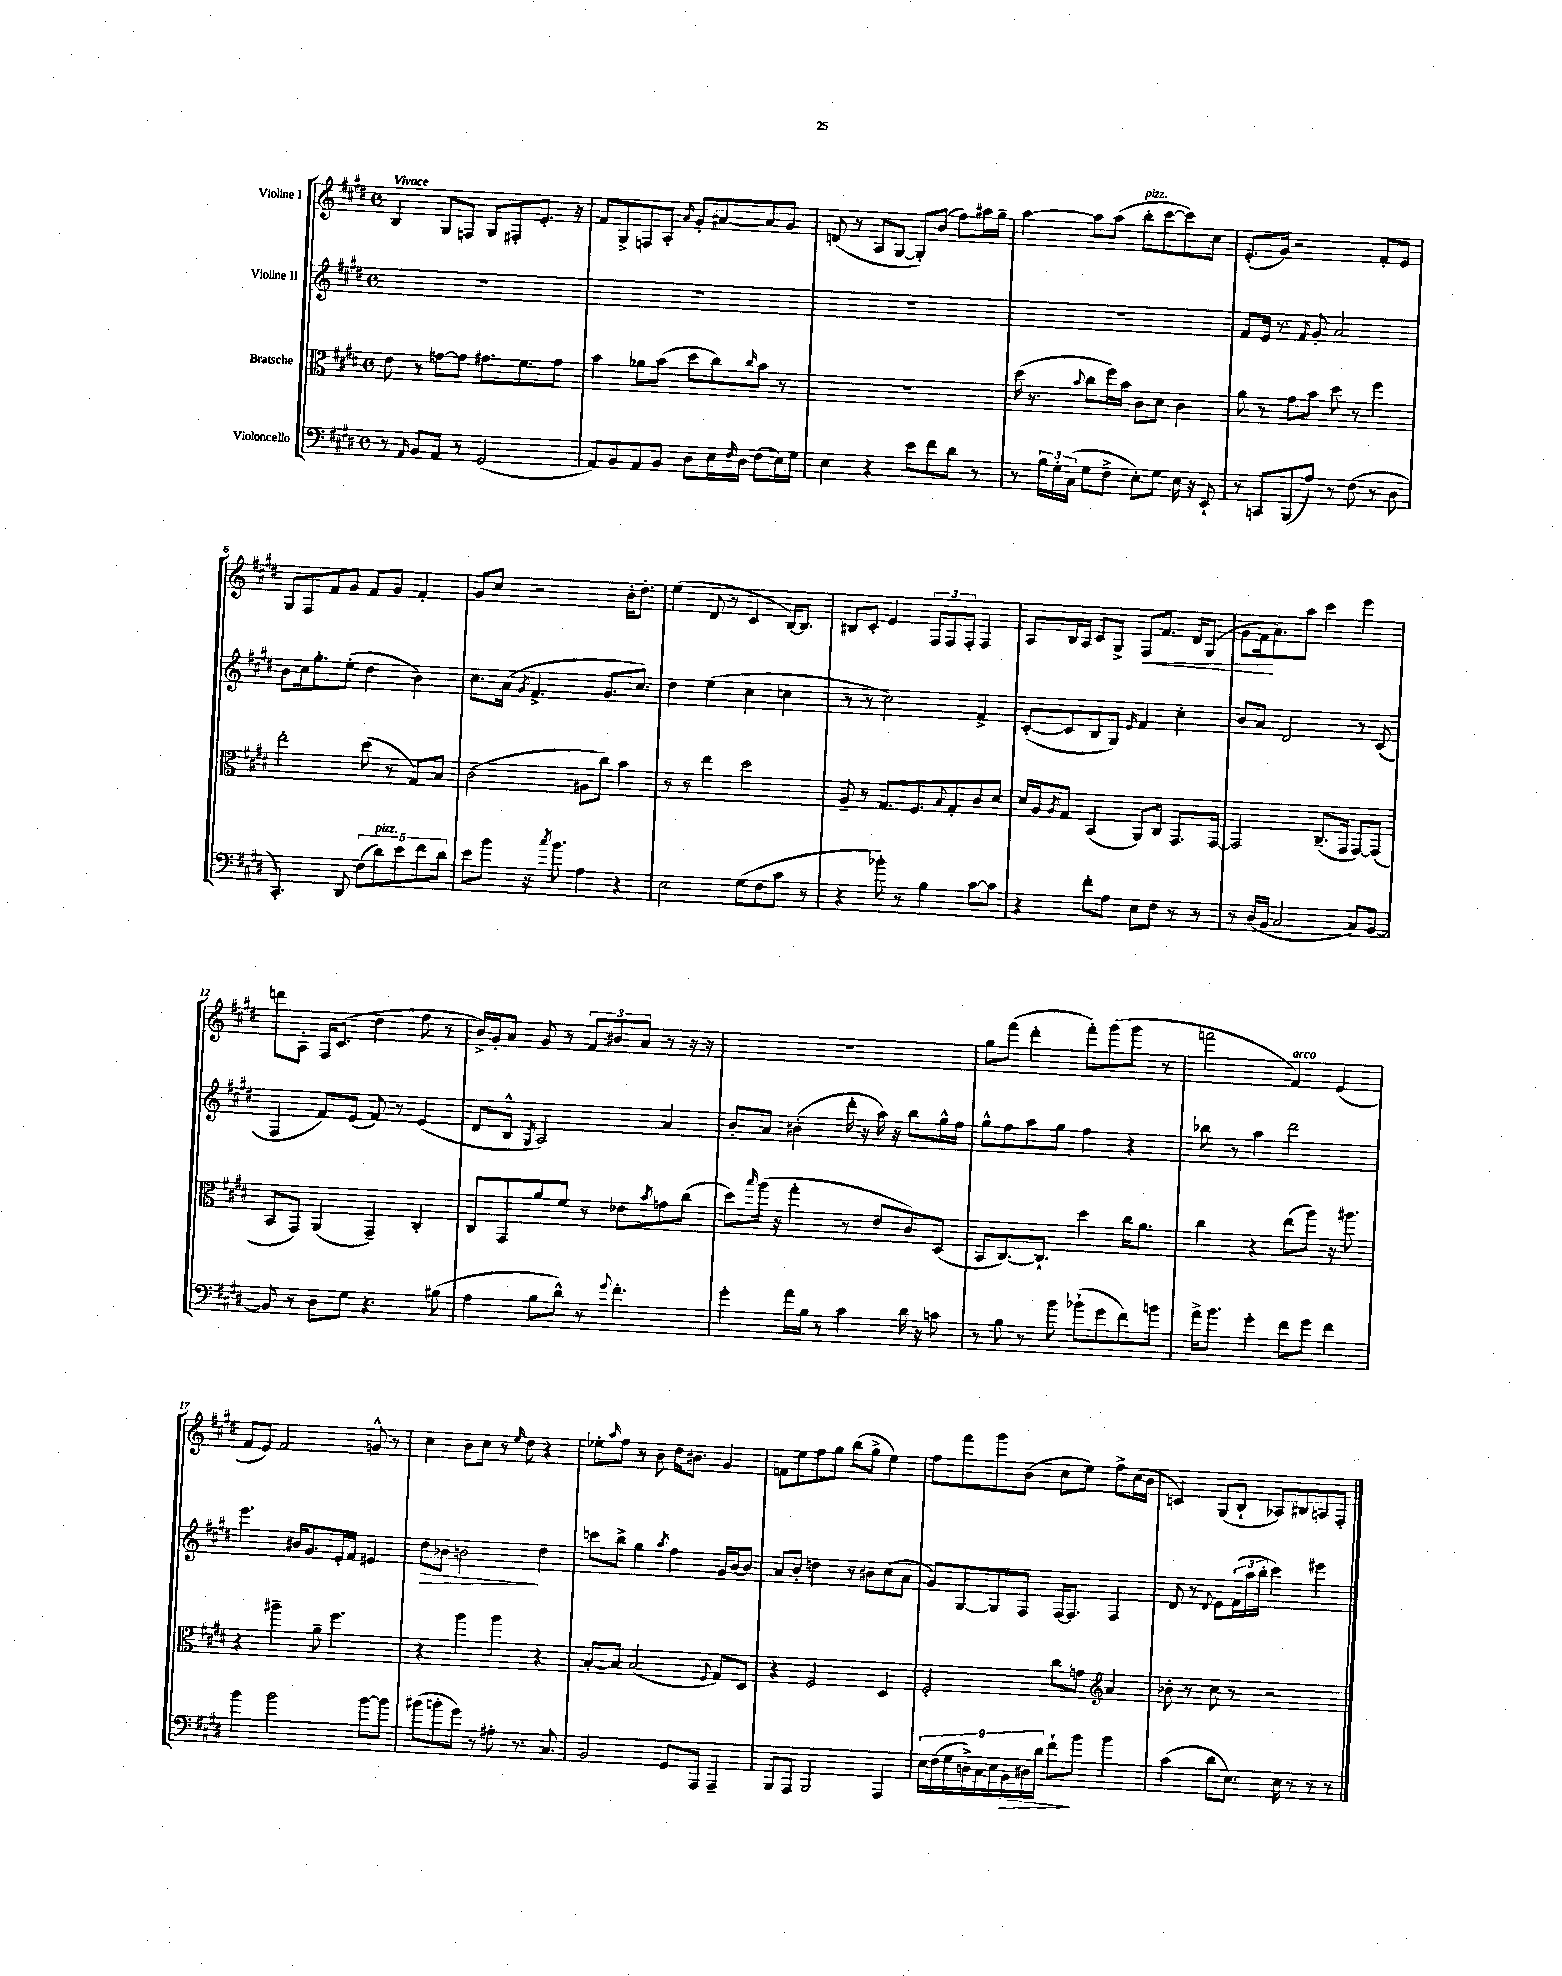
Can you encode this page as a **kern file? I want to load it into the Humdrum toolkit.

**kern	**dynam	**kern	**kern	**dynam	**kern	**dynam
*part4	*part4	*part3	*part2	*part2	*part1	*part1
*staff4	*staff4	*staff3	*staff2	*staff2	*staff1	*staff1
*I"Violoncello	*	*I"Bratsche	*I"Violine II	*	*I"Violine I	*
*clefF4	*	*clefC3	*clefG2	*	*clefG2	*
*k[f#c#g#d#]	*	*k[f#c#g#d#]	*k[f#c#g#d#]	*	*k[f#c#g#d#]	*
*M4/4	*	*M4/4	*M4/4	*	*M4/4	*
*met(c)	*	*met(c)	*met(c)	*	*met(c)	*
=1	=1	=1	=1	=1	=1	=1
!	!	!	!	!	!LO:TX:a:B:t=Vivace	!
8r	.	8e\	1r	.	4B/	.
16qqAA/	.	.	.	.	.	.
8BB/L	.	8r	.	.	.	.
8AA/J	.	[8gn\L	.	.	8G#/L	.
8r	.	8g\J]	.	.	8Fn/J	.
(2GG#/	.	8.g#X\L	.	.	8G#/L	.
.	.	.	.	.	8F#X'/	.
.	.	8.f#\	.	.	.	.
.	.	.	.	.	8.e'/J	.
.	.	8g#\J	.	.	.	.
.	.	.	.	.	16r	.
=2	=2	=2	=2	=2	=2	=2
8AA/L)	.	4b\	1r	.	8f#/L	.
8BB/	.	.	.	.	8G#^/	.
8AA/	.	8a-X\L	.	.	8Fn/	.
8BB/J	.	(8b\J	.	.	8A'/J	.
.	.	.	.	.	16qqa/	.
8D#\L	.	8dd#\L	.	.	8g#'/L	.
16E\L	.	8cc#\)	.	.	[8a#X/	.
16qqF#/	.	.	.	.	.	.
16D#\JJ	.	.	.	.	.	.
.	.	16qqcc#/	.	.	.	.
(8F#\L	.	8b\J	.	.	8a#/]	.
16E\L)	.	8r	.	.	8g#/J	.
16G#\JJ	.	.	.	.	.	.
=3	=3	=3	=3	=3	=3	=3
4E\	.	1r	1r	.	(8dn/	.
.	.	.	.	.	8r	.
4r	.	.	.	.	8A/L	.
.	.	.	.	.	[8G#/J	.
8e\L	.	.	.	.	8G#'/L])	.
8f#\	.	.	.	.	(8b/J	.
8d#\J	.	.	.	.	8ff#\L)	.
8r	.	.	.	.	16aa#X\L	.
.	.	.	.	.	16gg#~\JJ	.
=4	=4	=4	=4	=4	=4	=4
8r	.	(16dd#\	1r	.	[4aa\	.
.	.	8.r	.	.	.	.
24B\LL	.	.	.	.	.	.
24G#'\	.	.	.	.	.	.
(24C#\JJ	.	.	.	.	.	.
.	.	8qqb/	.	.	.	.
8G#\L	.	8cc#\L	.	.	8aa\L]	.
8F#^\J	.	16ff#\L)	.	.	(8aa\J	.
.	.	16b\JJ	.	.	.	.
!	!	!	!	!	!LO:TX:a:i:t=pizz.	!
8E'\L)	.	8c#\L	.	.	8bb'\L	.
8G#\J	.	8d#\J	.	.	[8ccc#\	.
16E\	.	4c#\	.	.	8ccc#\])	.
16r	.	.	.	.	.	.
8EE`/	.	.	.	.	8cc#\J	.
=5	=5	=5	=5	=5	=5	=5
8r	.	8a\	8f#/L	.	(8.e'/L	.
8CCn/L	.	8r	16e/Jk	.	.	.
.	.	.	8.r	.	16g#/Jk)	.
(8BBB/	.	8g#\L	.	.	2r	.
.	.	.	8qqf#/	.	.	.
8A/J)	.	8b\J	8g#'/	.	.	.
8r	.	8dd#\	2a/	.	.	.
(8F#\	.	8r	.	.	.	.
8r	.	4ff#\	.	.	8f#'/L	.
8D#\	.	.	.	.	8e/J	.
!!LO:LB:g=z
=6	=6	=6	=6	=6	=6	=6
4.CC#'/)	.	2ee'\	8b\L	.	8G#/L	.
.	.	.	16cc#\k	.	8F#/	.
.	.	.	8.gg#'\	.	.	.
.	.	.	.	.	8f#/	.
8DD#/	.	.	(8ee'\J	.	8g#/J	.
(10F#\L	.	(8dd#\	4dd#\	.	8f#/L	.
!LO:TX:a:i:t=pizz.	!	!	!	!	!	!
10d#\)	.	.	.	.	.	.
.	.	8r	.	.	8g#/J	.
10e\	.	.	.	.	.	.
.	.	8G#/L)	4b\)	.	4f#'/	.
10f#\	.	.	.	.	.	.
.	.	8B/J	.	.	.	.
10d#\J	.	.	.	.	.	.
=7	=7	=7	=7	=7	=7	=7
8e\L	.	(2c#\	8.cc#\L	.	8g#/L	.
8b\J	.	.	.	.	8cc#/J	.
.	.	.	(16a\Jk	.	.	.
.	.	.	8qg#/	.	.	.
16r	.	.	4.f#^/	.	2r	.
8qcc#/	.	.	.	.	.	.
8.b\	.	.	.	.	.	.
4A\	.	8A#X\L	.	.	.	.
.	.	8cc#\J)	8.g#/L	.	.	.
4r	.	4b\	.	.	16b'\KL	.
.	.	.	8.cc#/J)	.	8.dd#'\J	.
=8	=8	=8	=8	=8	=8	=8
2E\	.	8r	4dd#\	.	(4ee\	.
.	.	8r	.	.	.	.
.	.	4ee\	(4ee\	.	8d#/	.
.	.	.	.	.	8r	.
(8G#\L	.	2dd#\	4cc#\	.	4c#/	.
8F#\	.	.	.	.	.	.
8c#\J	.	.	4ccn\	.	[16B/KL)	.
.	.	.	.	.	8.B/J]	.
8r	.	.	.	.	.	.
=9	=9	=9	=9	=9	=9	=9
4r	.	8A~/	8r	.	8B#X/L	.
.	.	8r	8r	.	8c#'/J	.
8b-X'\)	.	8.G#/L	2cc#\)	.	4e/	.
8r	.	.	.	.	.	.
.	.	8.F#/	.	.	.	.
4B\	.	.	.	.	12F#/L	.
.	.	.	.	.	12F#/	.
.	.	8qqB/	.	.	.	.
.	.	8G#'/	.	.	.	.
.	.	.	.	.	12F#'/J	.
[8c#\L	.	8c#/	4f#^/	.	4F#/	.
8c#\J]	.	8d#/J	.	.	.	.
=10	=10	=10	=10	=10	=10	=10
4r	.	16d#/LL	([8c#'/L	.	8A/L	.
.	.	16A/J	.	.	.	.
.	.	8qA/	.	.	.	.
.	.	8G#/J	8c#/]	.	16B/L	.
.	.	.	.	.	16A/JJ	.
8f#'\L	.	(4BB/	8B/	.	8c#/L	.
8A\J	.	.	8G#/J)	.	8G#^/J	.
.	.	.	16qqe/	.	.	.
!	!	!	!	!	!	!LO:HP:b
8E\L	.	8AA/L)	4f#/	.	8F#/L	<
8F#\J	.	8C#/J	.	.	8.f#/J	.
8r	.	8.GG#/L	4cc#'\	.	.	.
.	.	.	.	.	16d#/KL	.
8r	.	.	.	.	(8G#/J	.
.	.	[16GG#/Jk	.	.	.	.
=11	=11	=11	=11	=11	=11	=11
8r	.	2GG#/]	8b/L	.	8g#\L	.
(16D#/LL	.	.	8a/J	.	16f#\k	.
16BB/JJ	.	.	.	.	8.a\)	[
2C#/	.	.	2d#/	.	.	.
.	.	.	.	.	8aa\J	.
.	.	(8.C#~/L	.	.	4ccc#\	.
.	.	16GG#/Jk	.	.	.	.
8C#/L)	.	[8GG#/L)	8r	.	4eee\	.
[8BB/J	.	(8GG#/J]	(8c#/	.	.	.
!!LO:LB:g=z
=12	=12	=12	=12	=12	=12	=12
8BB/]	.	8BB/L	4F#/	.	8dddn\L	.
8r	.	8GG#/J)	.	.	8A'\J	.
8D#\L	.	(4AA/	8f#/L)	.	16F#/KL	.
.	.	.	.	.	(8.c#/J	.
8G#\J	.	.	(8e/J	.	.	.
4.r	.	4GG#~/)	8f#/)	.	4dd#\	.
.	.	.	8r	.	.	.
.	.	4C#'/	(4e/	.	8ff#\	.
(8B#X\	.	.	.	.	8r	.
=13	=13	=13	=13	=13	=13	=13
4A\	.	8C#/L	8d#/L	.	16b^/LL)	.
.	.	.	.	.	16g#'/J	.
.	.	8GG#/	8B^^/J	.	8a/J	.
.	.	.	8qG#/	.	.	.
8B\L	.	8a/	2A/)	.	8g#/	.
8d#^^\J)	.	8f#/J	.	.	8r	.
8r	.	8r	.	.	12f#/L	.
.	.	.	.	.	12b#X/	.
8qqg#/	.	.	.	.	.	.
4.f#'\	.	8e-X\L	.	.	.	.
.	.	.	.	.	12a/J	.
.	.	8qb/	.	.	.	.
.	.	8gn\	4a/	.	8r	.
.	.	(8cc#\J	.	.	16r	.
.	.	.	.	.	16r	.
=14	=14	=14	=14	=14	=14	=14
4g#'\	.	8dd#\L)	8b'/L	.	1r	.
.	.	16qqbb/	.	.	.	.
.	.	(16aa\Jk	8a/J	.	.	.
.	.	16r	.	.	.	.
16a\LL	.	4gg#'\	(4b#X'\	.	.	.
16B\JJ	.	.	.	.	.	.
8r	.	.	.	.	.	.
4c#\	.	8r	16ddd#'\	.	.	.
.	.	.	16r	.	.	.
.	.	8e/L	16aa\)	.	.	.
.	.	.	16r	.	.	.
16d#\	.	8c#/)	8bb\L	.	.	.
16r	.	.	.	.	.	.
8cn\	.	(8D#/J	16gg#^^\L	.	.	.
.	.	.	16ff#\JJ	.	.	.
=15	=15	=15	=15	=15	=15	=15
8r	.	8BB/L	8gg#^^\L	.	8gg#\L	.
8B\	.	[8.C#/)	8ff#\	.	(8fff#\J	.
8r	.	.	8aa\	.	4ddd#'\	.
.	.	8.C#`/J]	.	.	.	.
8b\	.	.	8gg#\J	.	.	.
(8b-X`\L	.	4dd#\	4ff#\	.	8fff#'\L)	.
8g#\	.	.	.	.	(8ggg#\	.
8f#\)	.	16cc#\KL	4r	.	8ggg#\J	.
.	.	8.a\J	.	.	.	.
8bn\J	.	.	.	.	8r	.
=16	=16	=16	=16	=16	=16	=16
16a^\KL	.	4cc#\	8bb-X\	.	2fffn\	.
8.b\J	.	.	.	.	.	.
.	.	.	8r	.	.	.
4g#'\	.	4r	4aa\	.	.	.
!	!	!	!	!	!LO:TX:a:i:t=arco	!
8f#\L	.	(8ee\L	2ddd#\	.	4f#/)	.
8g#\J	.	8aa\J)	.	.	.	.
4f#\	.	16r	.	.	(4e/	.
.	.	8.aa#X\	.	.	.	.
!!LO:LB:g=z
=17	=17	=17	=17	=17	=17	=17
4b\	.	4r	4.eee\	.	8f#/L	.
.	.	.	.	.	8e/J)	.
2b\	.	4aa#X~\	.	.	2f#/	.
.	.	.	16b#X/KL	.	.	.
.	.	.	8.g#/	.	.	.
.	.	8a~\	.	.	.	.
.	.	4.ff#\	16e'/L	.	.	.
.	.	.	16f#/JJ	.	.	.
[8b\L	.	.	4e#X/	.	8gn^^/	.
8b\J]	.	.	.	.	8r	.
=18	=18	=18	=18	=18	=18	=18
!	!	!	!	!LO:HP:b	!	!
(8b#X\L	.	4r	8dd#\L	>	4cc#\	.
8bn'\	.	.	8b-X\J	.	.	.
8g#\J)	.	4aa\	2bn\	.	8b\L	.
8r	.	.	.	.	8cc#\J	.
8A#X'\	.	4aa\	.	.	8r	.
.	.	.	.	.	16qqee/	.
8.r	.	.	.	.	8dd#\	.
.	.	4r	4dd#\	]	4r	.
8.C#/	.	.	.	.	.	.
=19	=19	=19	=19	=19	=19	=19
2BB/	.	[8B'/L	8cccn\L	.	8ee-X'\L	.
.	.	.	.	.	16qqaa/	.
.	.	8B/J]	8bb^\J	.	8ff#\J	.
.	.	(2B/	4gg#\	.	8r	.
.	.	.	.	.	8b\	.
.	.	.	8qaa/	.	.	.
8GG#/L	.	.	4ff#\	.	16dd#\KL	.
.	.	.	.	.	8.b#X\J	.
8AAA/J	.	.	.	.	.	.
.	.	8qqF#/	.	.	.	.
4AAA~/	.	8G#/L)	16g#/LL	.	4g#/	.
.	.	.	[16b/J	.	.	.
.	.	8D#/J	8b/J]	.	.	.
=20	=20	=20	=20	=20	=20	=20
8BBB/L	.	4r	8a/L	.	8fn\L	.
8AAA/J	.	.	8b'/J	.	8ee\	.
2BBB/	.	2F#/	4ddn\	.	8ff#\	.
.	.	.	.	.	8gg#\J	.
.	.	.	8r	.	(8bb\L	.
.	.	.	8b#X\L	.	8gg#^\J	.
4AAA/	.	4D#/	(8cc#\	.	4ee\)	.
.	.	.	8a\J	.	.	.
=21	=21	=21	=21	=21	=21	=21
18E\LL	.	2F#'/	8g#/L)	.	8ff#\L	.
(18F#\	.	.	.	.	.	.
18G#\	.	.	.	.	.	.
.	.	.	[8G#/	.	8fff#\	.
18Dn^\)	.	.	.	.	.	.
18C#\	.	.	.	.	.	.
.	.	.	8G#/]	.	8ggg#\	.
18E\	.	.	.	.	.	.
!	!LO:HP:b	!	!	!	!	!
18BB\	>	.	.	.	.	.
.	.	.	8F#/J	.	(8b\J	.
18D#X\	.	.	.	.	.	.
18d#\JJ	.	.	.	.	.	.
8f#`\L	.	8cc#\L	[16F#/KL	.	8cc#\L	.
.	.	.	8.F#/J]	.	.	.
8b\J	]	8gn\J	.	.	8ee\J)	.
*	*	*clefG2	*	*	*	*
4b\	.	4a/	4F#/	.	8ff#^\L	.
.	.	.	.	.	(16cc#\L	.
.	.	.	.	.	16b\JJ	.
=22	=22	=22	=22	=22	=22	=22
(4c#\	.	8b-X'\	8d#/	.	4cn/)	.
.	.	8r	8r	.	.	.
.	.	.	8qqd#/	.	.	.
8d#\L	.	8cc#\	8e\L	.	(8G#/L	.
8.E\J)	.	8r	(24f#\L	.	8B`/J	.
.	.	.	24aa\	.	.	.
.	.	.	24bb'\JJ	.	.	.
.	.	2r	4ccc#\)	.	8A-X/L)	.
16E\	.	.	.	.	.	.
8r	.	.	.	.	8B#X/	.
8r	.	.	4eee#X\	.	8An/	.
8r	.	.	.	.	8F#'/J	.
==	==	==	==	==	==	==
*-	*-	*-	*-	*-	*-	*-
